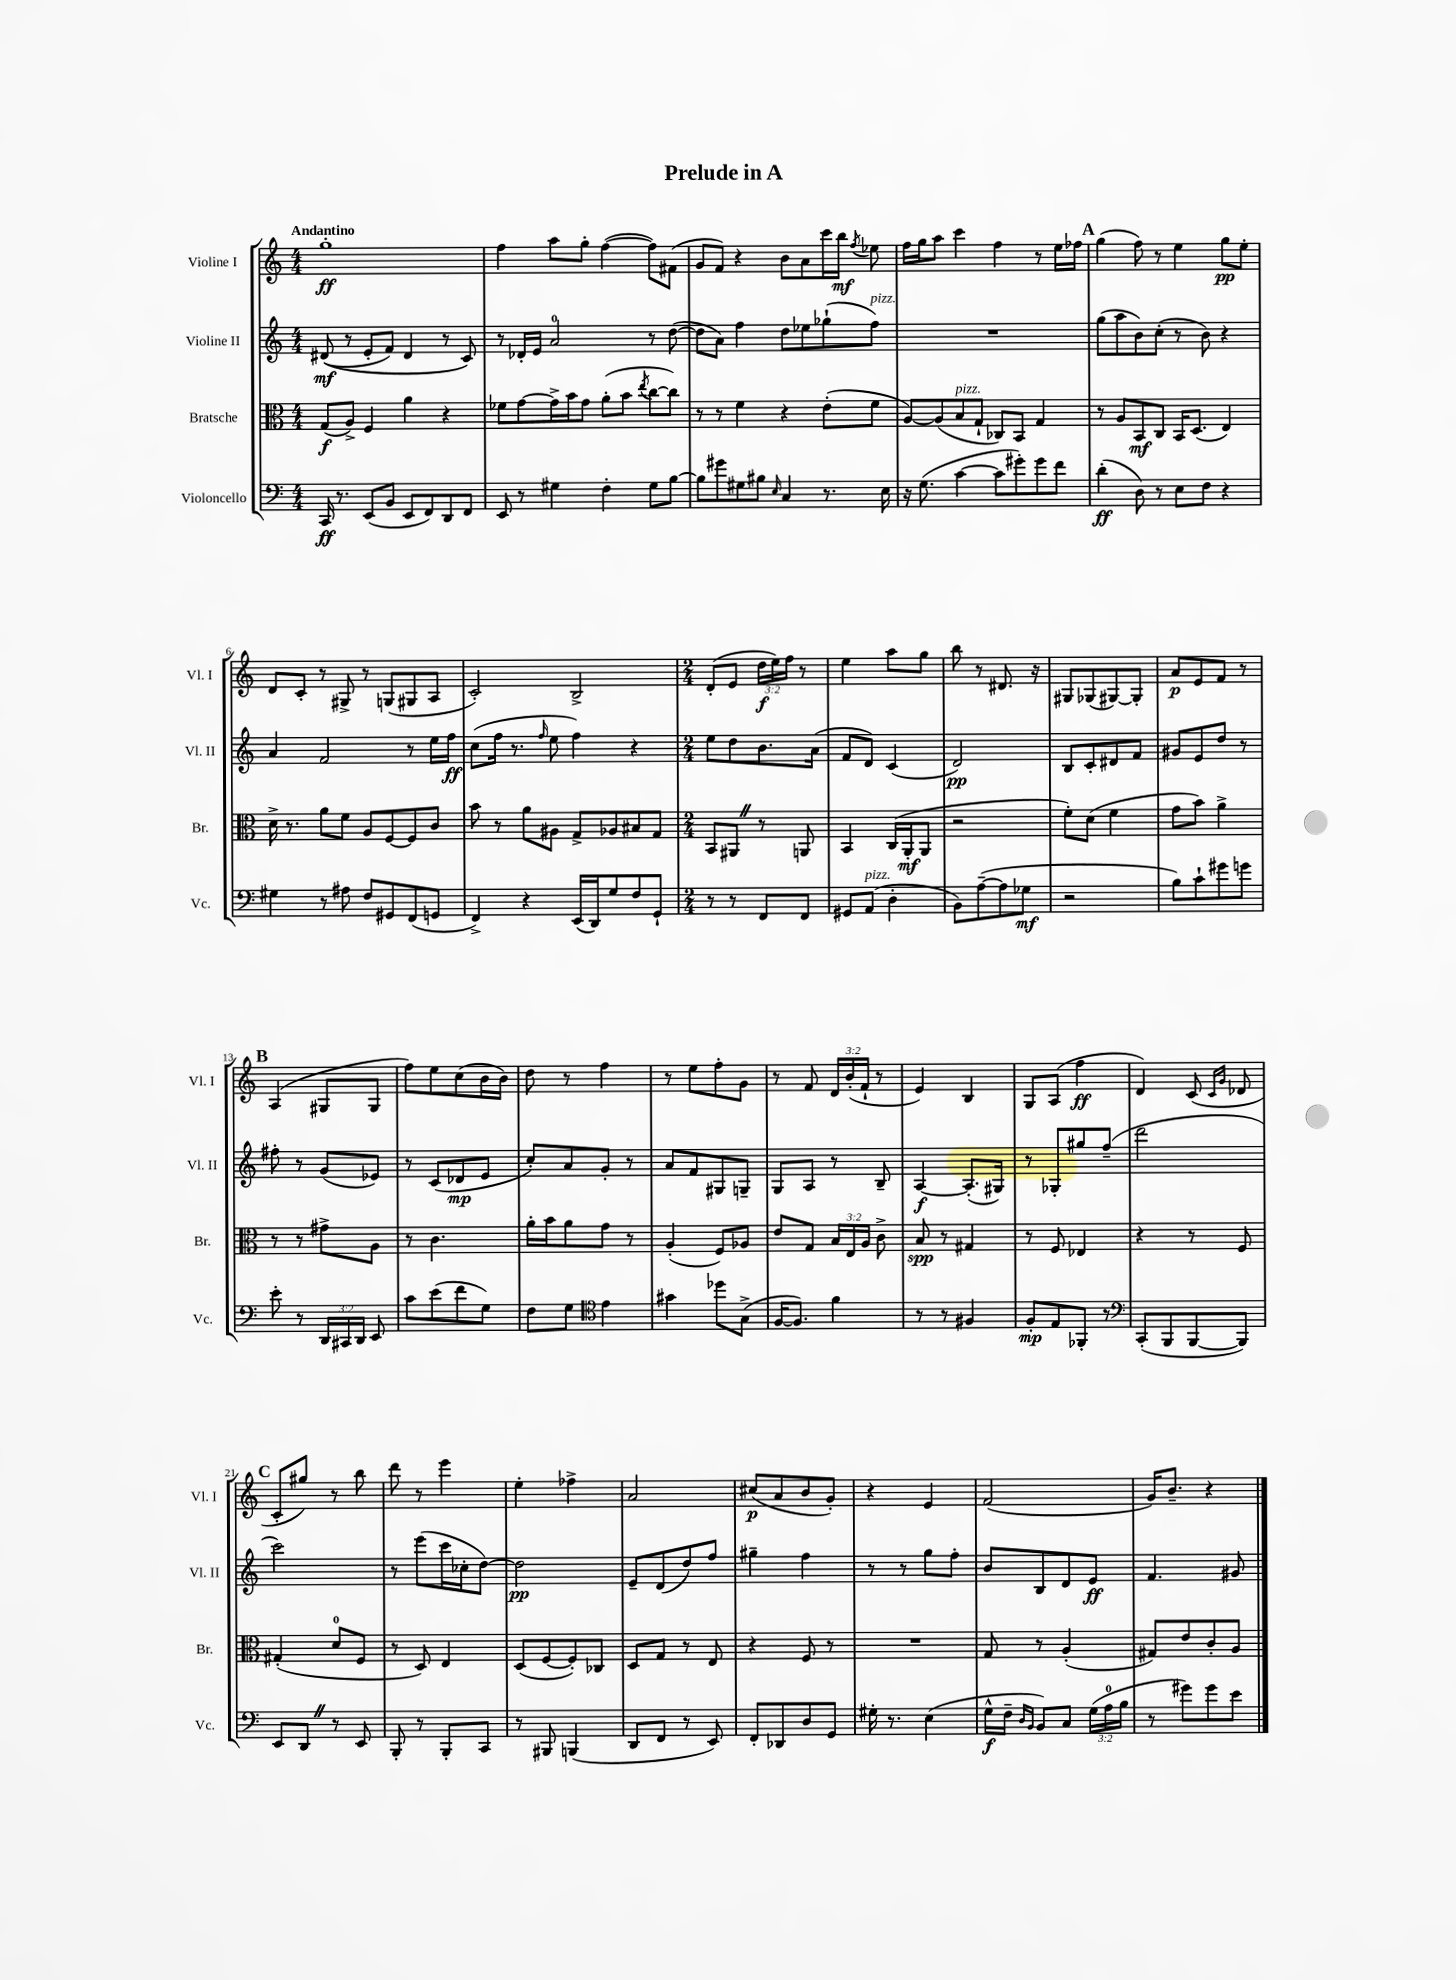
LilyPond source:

\header { title = "Prelude in A" }
<<
\new StaffGroup <<
\new Staff = "s0" \with { instrumentName = "Violine I" shortInstrumentName = "Vl. I" } {
    \clef treble \key c \major \numericTimeSignature \time 4/4 \override Staff.TupletNumber.text = #tuplet-number::calc-fraction-text \tempo "Andantino"
    \autoBeamOff g''1-.\ff |
    f''4 a''8[ g''8]-. f''4~( f''8[) fis'8]( |
    g'8[ f'8]) r4 b'8[ a'8 c'''16 b''16]\mf \acciaccatura { f''8 } ees''8 |
    f''16[ g''16 a''8] c'''4 f''4 r8 e''16[ fes''16] |
    \mark \markup { \bold "A" } g''4( f''8) r8 e''4 g''8[\pp e''8]-. |
    d'8[ c'8]-. r8 gis8-> r8 g8[( gis8 a8] |
    c'2-.) b2-> |
    \numericTimeSignature \time 2/4 d'8[-.( e'8] \tuplet 3/2 { d''16[\f e''16) f''16] } r8 |
    e''4 a''8[ g''8] |
    b''8 r8 dis'8. r16 |
    gis8[ ges8( gis8~) gis8]-. |
    a'8[\p e'8 f'8] r8 |
    \mark \markup { \bold "B" } a4( gis8[ gis8] |
    f''8[) e''8 c''8( b'16 b'16]) |
    d''8 r8 f''4 |
    r8 e''8[ f''8-. g'8] |
    r8 f'8 \tuplet 3/2 { d'16[ b'16-.( f'16]-! } r8 |
    e'4) b4 |
    g8[ a8]( f''4\ff |
    d'4) c'8( \grace { c'16[ g'16] } des'8 |
    \mark \markup { \bold "C" } c'8[-. gis''8]) r8 b''8 |
    d'''8 r8 e'''4 |
    e''4-. fes''4-> |
    a'2 |
    cis''8[\p( a'8 b'8 g'8]-.) |
    r4 e'4 |
    f'2( |
    g'16[) b'8.]-- r4 \bar "|." |
}
\new Staff = "s1" \with { instrumentName = "Violine II" shortInstrumentName = "Vl. II" } {
    \clef treble \key c \major \numericTimeSignature \time 4/4
    \autoBeamOff dis'8\mf(\( r8 e'8[-. f'8]) dis'4 r8 c'8\) |
    r8 des'16[-. e'16] a'2-0 r8 d''8~( |
    d''8[ a'8]) f''4 d''8[ ees''8 ges''8-!( f''8]^\markup { \italic "pizz." }) |
    R1 |
    \mark \markup { \bold "A" } g''8[( a''8 b'8) c''8]-.( r8 b'8) r4 |
    a'4 f'2 r8 e''16[ f''16]\ff |
    c''8[( f''16] r8. \grace { f''16 } e''8 f''4) r4 |
    \numericTimeSignature \time 2/4 e''8[ d''8 b'8. a'16]( |
    f'8[ d'8]) c'4( |
    d'2\pp) |
    b8[ c'8-. dis'8 f'8] |
    gis'8[ e'8 d''8] r8 |
    \mark \markup { \bold "B" } fis''8-. r8 g'8[( ees'8]) |
    r8 c'8[( des'8\mp e'8] |
    c''8[-.) a'8 g'8]-. r8 |
    a'8[ f'8 gis8 g8]-- |
    g8[ a8] r8 b8-- |
    a4~\f a8.[-.( gis16]) |
    r8 ges8[-. gis''8 f''8]--( |
    d'''2 |
    \mark \markup { \bold "C" } c'''2) |
    r8 e'''8[( c'''16 ces''16-. d''8]~) |
    d''2\pp |
    e'8[-- d'8( d''8) f''8] |
    gis''4-- f''4 |
    r8 r8 g''8[ f''8]-. |
    b'8[ b8 d'8 e'8]\ff |
    f'4. gis'8 \bar "|." |
}
\new Staff = "s2" \with { instrumentName = "Bratsche" shortInstrumentName = "Br." } {
    \clef alto \key c \major \numericTimeSignature \time 4/4 \override Staff.TupletNumber.text = #tuplet-number::calc-fraction-text
    \autoBeamOff g8[\f( a8]->) f4 a'4 r4 |
    fes'8[ g'8~ g'16-> b'16 g'8] a'8[-.( b'8] \acciaccatura { e''8 } c''8[~ c''8]) |
    r8 r8 f'4 r4 e'8[-.( f'8] |
    a8[~) a8( b8^\markup { \italic "pizz." } g8]-! ces8[) b,8] g4 |
    \mark \markup { \bold "A" } r8 a8[ b,8\mf c8] b,16[ d8.]( e4) |
    d'16-> r8. a'8[ f'8] a8[ f8~ f8 c'8] |
    b'8 r8 a'8[ ais8] g8[-> aes8 bis8 g8] |
    \numericTimeSignature \time 2/4 b,8[ ais,8] \once \override BreathingSign.text = \markup { \musicglyph "scripts.caesura.straight" } \breathe r8 a,8 |
    b,4 c16[( a,16-.\mf a,8] |
    r2 |
    f'8[-.) d'8]( f'4 |
    g'8[ b'8]) a'4-> |
    \mark \markup { \bold "B" } r8 r8 gis'8[-> a8] |
    r8 c'4. |
    a'16[-. b'16 a'8 g'8] r8 |
    a4-.( f8[) aes8] |
    e'8[ g8] \tuplet 3/2 { b16[ e16 a16] } c'8-> |
    b8\spp r8 gis4 |
    r8 f8 ees4 |
    r4 r8 f8 |
    \mark \markup { \bold "C" } gis4-.( d'8[-0 f8] |
    r8 d8) e4 |
    d8[( f8~ f8-.) ces8] |
    d8[ g8] r8 e8 |
    r4 f8 r8 |
    R2 |
    g8 r8 a4-.( |
    gis8[) e'8 c'8-. a8] \bar "|." |
}
\new Staff = "s3" \with { instrumentName = "Violoncello" shortInstrumentName = "Vc." } {
    \clef bass \key c \major \numericTimeSignature \time 4/4 \override Staff.TupletNumber.text = #tuplet-number::calc-fraction-text
    \autoBeamOff c,16\ff r8. e,8[( b,8] e,8[ f,8) d,8 f,8] |
    e,8 r8 gis4 f4-. gis8[ b8]~ |
    b8[ gis'8 gis8 bis8] \grace { e16 } c4 r8. e16 |
    r16 g8.( c'4~ c'8[ gis'8-.) gis'8 f'8] |
    \mark \markup { \bold "A" } d'4-.\ff( d8) r8 e8[ f8] r4 |
    gis4 r8 ais8 f8[ gis,8 f,8( g,8] |
    f,4->) r4 e,16[( d,16) g8 f8 g,8]-! |
    \numericTimeSignature \time 2/4 r8 r8 f,8[ f,8] |
    gis,8[ a,8]^\markup { \italic "pizz." }( d4-. |
    b,8[) a8~--( a8 ges8]\mf |
    r2 |
    b8[) c'8-! gis'8 g'8] |
    \mark \markup { \bold "B" } e'8-. r8 \tuplet 3/2 { d,16[ cis,16 d,16] } e,8 |
    c'8[ e'8( f'8 g8]) |
    f8[ g8] \clef tenor e'4 |
    gis'4 des''8[ g8]->( |
    f16[~ f8.]) f'4 |
    r8 r8 fis4 |
    f8[-.\mp e8 fes,8]-. r8 |
    \clef bass c,8[-.( b,,8 b,,8~ b,,8]) |
    \mark \markup { \bold "C" } e,8[ d,8] \once \override BreathingSign.text = \markup { \musicglyph "scripts.caesura.straight" } \breathe r8 e,8 |
    b,,8-. r8 b,,8[-. c,8] |
    r8 bis,,8 b,,4( |
    d,8[ f,8] r8 e,8) |
    f,8[-. des,8 d8 g,8] |
    gis16-. r8. e4( |
    g16[-^\f f16]-- \grace { d16[ b,16] } b,8[) c8] \tuplet 3/2 { g16[( a16-0 b16] } |
    r8 gis'8[) gis'8 e'8] \bar "|." |
}
>>
>>
